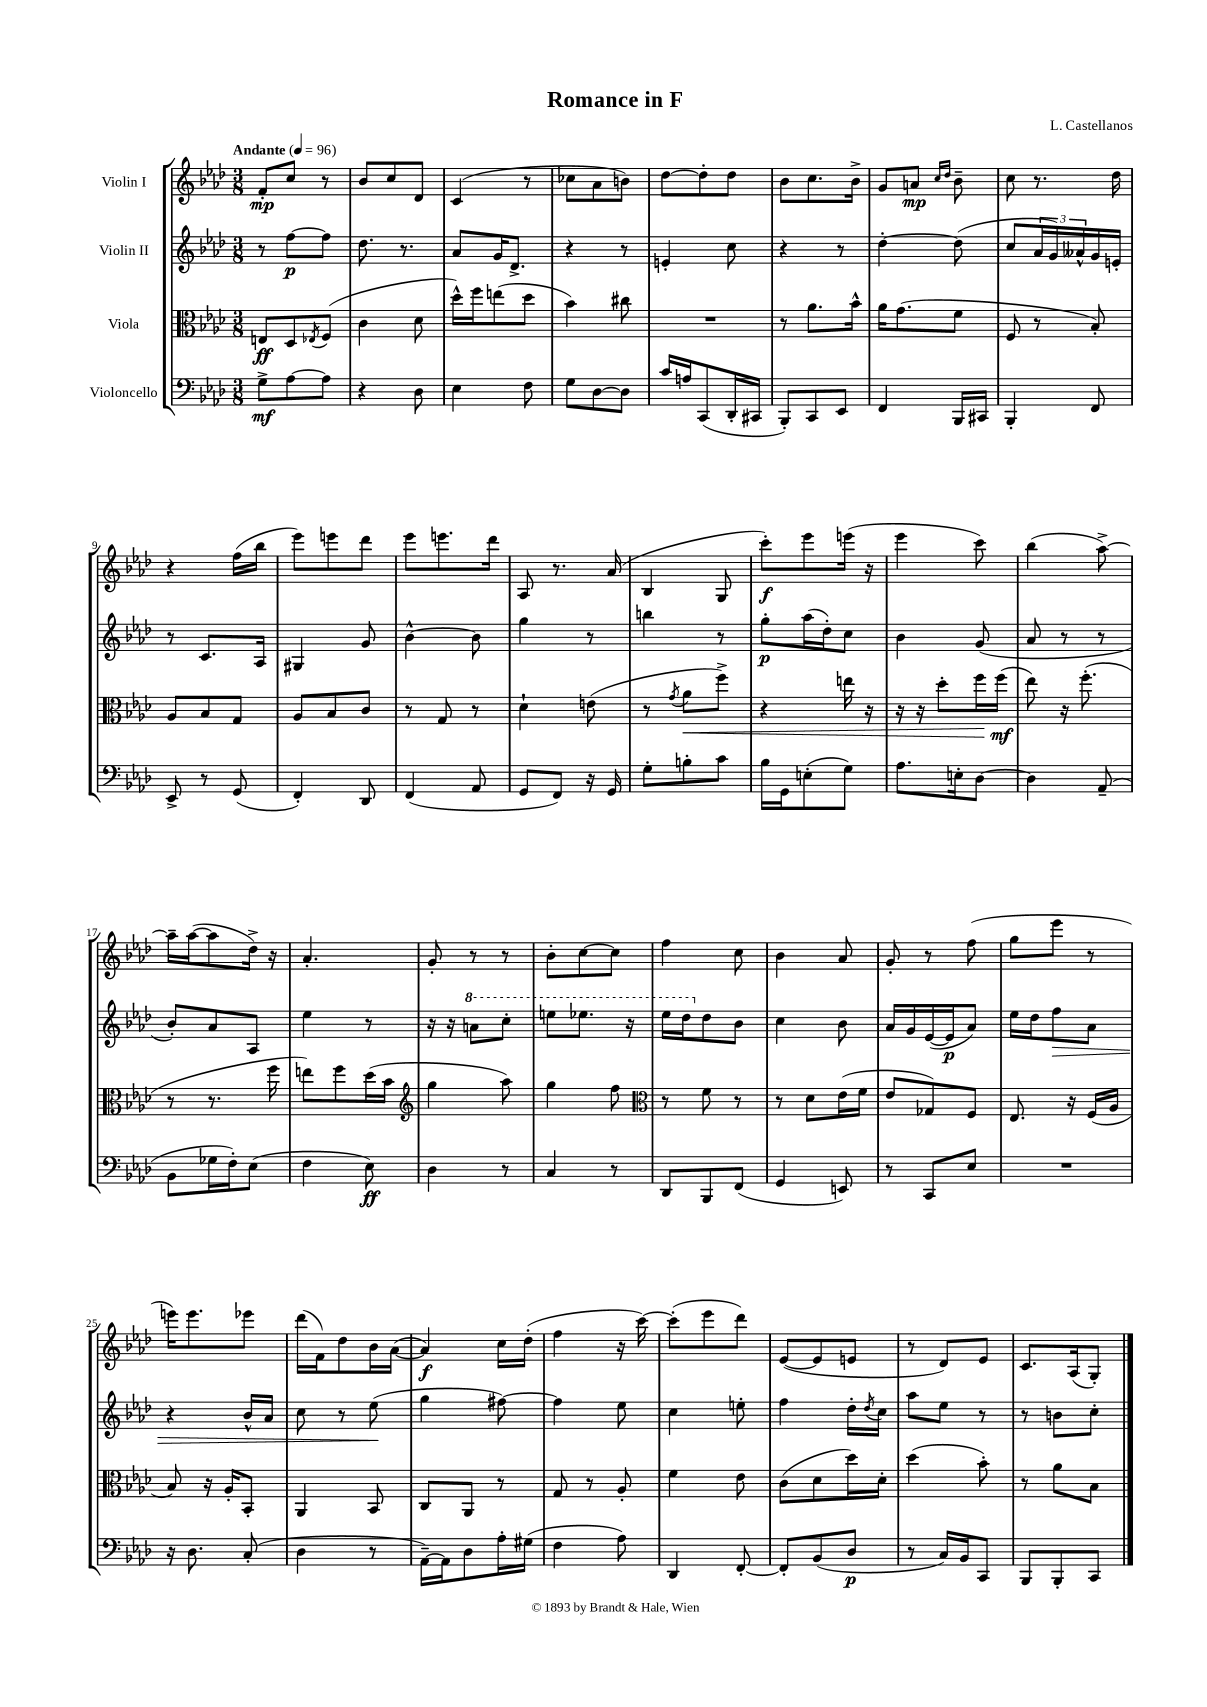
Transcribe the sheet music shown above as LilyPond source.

\header { title = "Romance in F" composer = "L. Castellanos" }
<<
\new StaffGroup <<
\new Staff = "s0" \with { instrumentName = "Violin I" } {
    \clef treble \key aes \major \numericTimeSignature \time 3/8 \tempo "Andante" 4 = 96
    f'8-.\mp c''8 r8 |
    bes'8 c''8 des'8 |
    c'4( r8 |
    ces''8 aes'8 b'8) |
    des''8~ des''8-. des''8 |
    bes'8 c''8. bes'16-> |
    g'8 a'8\mp \grace { c''16 des''16 } bes'8-- |
    c''8 r8. des''16 |
    r4 f''16( bes''16 |
    ees'''8) e'''8 des'''8 |
    ees'''8 e'''8. des'''16 |
    aes8 r8. aes'16( |
    bes4 g8 |
    c'''8-.\f) ees'''8 e'''16( r16 |
    ees'''4 c'''8) |
    bes''4( aes''8~->) |
    aes''16-- aes''16~( aes''8 des''16->) r16 |
    aes'4.-. |
    g'8-. r8 r8 |
    bes'8-. c''8~ c''8 |
    f''4 c''8 |
    bes'4 aes'8 |
    g'8-. r8 f''8( |
    g''8 ees'''8 r8 |
    e'''16) e'''8. ees'''8 |
    des'''16( f'16) des''8 bes'16 aes'16~( |
    aes'4\f) c''16 des''16-.( |
    f''4 r16 c'''16~) |
    c'''8-.( ees'''8 des'''8) |
    ees'8~( ees'8 e'8 |
    r8 des'8) ees'8 |
    c'8. aes16( g8-.) \bar "|." |
}
\new Staff = "s1" \with { instrumentName = "Violin II" } {
    \clef treble \key aes \major \numericTimeSignature \time 3/8
    r8 f''8~\p f''8 |
    des''8. r8. |
    aes'8 g'16 des'8.-> |
    r4 r8 |
    e'4-. c''8 |
    r4 r8 |
    des''4~-. des''8( |
    c''8 \tuplet 3/2 { aes'16 g'16) aeses'16-^ } g'16 e'16-. |
    r8 c'8. aes16 |
    gis4 g'8 |
    bes'4~-^ bes'8 |
    g''4 r8 |
    b''4 r8 |
    g''8-.\p aes''16( des''16-.) c''8 |
    bes'4 g'8( |
    aes'8 r8 r8 |
    bes'8-.) aes'8 aes8 |
    ees''4 r8 |
    r16 r16 \ottava #1 a''8 c'''8-. |
    e'''8 ees'''8. r16 |
    ees'''16 des'''16 \ottava #0 des''8 bes'8 |
    c''4 bes'8 |
    aes'16 g'16 ees'16~( ees'16\p aes'8) |
    ees''16 des''16 f''8\> aes'8 |
    r4 bes'16-^ aes'16 |
    c''8 r8 ees''8\!( |
    g''4 fis''8~) |
    fis''4 ees''8 |
    c''4 e''8-. |
    f''4 des''16-. \acciaccatura { des''8 } c''16 |
    aes''8 ees''8 r8 |
    r8 b'8 c''8-. \bar "|." |
}
\new Staff = "s2" \with { instrumentName = "Viola" } {
    \clef alto \key aes \major \numericTimeSignature \time 3/8
    e8\ff des8 \acciaccatura { ees8 } f8( |
    c'4 des'8 |
    des''16-^) f''16 e''8( des''8 |
    bes'4) cis''8 |
    R4. |
    r8 aes'8. bes'16-^ |
    aes'16 g'8.( f'8 |
    f8 r8 bes8-.) |
    aes8 bes8 g8 |
    aes8 bes8 c'8 |
    r8 g8 r8 |
    des'4-! e'8( |
    r8 \acciaccatura { g'8 } aes'8\< f''8->) |
    r4 e''16 r16 |
    r16 r16 des''8-. f''16\! f''16\mf( |
    ees''8) r16 f''8.-.( |
    r8 r8. f''16 |
    e''8) f''8 des''16( bes'16 |
    \clef treble g''4 aes''8) |
    g''4 f''8 |
    \clef alto r8 f'8 r8 |
    r8 des'8 ees'16( f'16 |
    ees'8 ges8) f8 |
    ees8. r16 f16( aes16 |
    bes8) r16 aes16-. bes,8-. |
    aes,4 bes,8 |
    c8 aes,8 r8 |
    g8 r8 aes8-. |
    f'4 ees'8 |
    c'8( des'8 des''16) des'16-. |
    des''4( bes'8-.) |
    r8 aes'8 bes8 \bar "|." |
}
\new Staff = "s3" \with { instrumentName = "Violoncello" } {
    \clef bass \key aes \major \numericTimeSignature \time 3/8
    g8->\mf aes8~ aes8 |
    r4 des8 |
    ees4 f8 |
    g8 des8~ des8 |
    c'16 a16 c,8( des,16-. cis,16 |
    bes,,8-.) c,8 ees,8 |
    f,4 bes,,16 cis,16 |
    bes,,4-. f,8 |
    ees,8-> r8 g,8( |
    f,4-.) des,8 |
    f,4( aes,8 |
    g,8 f,8) r16 g,16 |
    g8-. b8-. c'8 |
    bes16 g,16 e8-.( g8) |
    aes8. e16-. des8~ |
    des4 aes,8--( |
    bes,8 ges16 f16-.) ees8( |
    f4 ees8\ff) |
    des4 r8 |
    c4 r8 |
    des,8 bes,,8 f,8( |
    g,4 e,8) |
    r8 c,8 ees8 |
    R4. |
    r16 des8. c8-.( |
    des4 r8 |
    aes,16~--) aes,16 des8 aes16-. gis16( |
    f4 aes8) |
    des,4 f,8~-. |
    f,8-. bes,8( des8\p |
    r8 c16) bes,16 c,8 |
    bes,,8 bes,,8-. c,8 \bar "|." |
}
>>
>>
